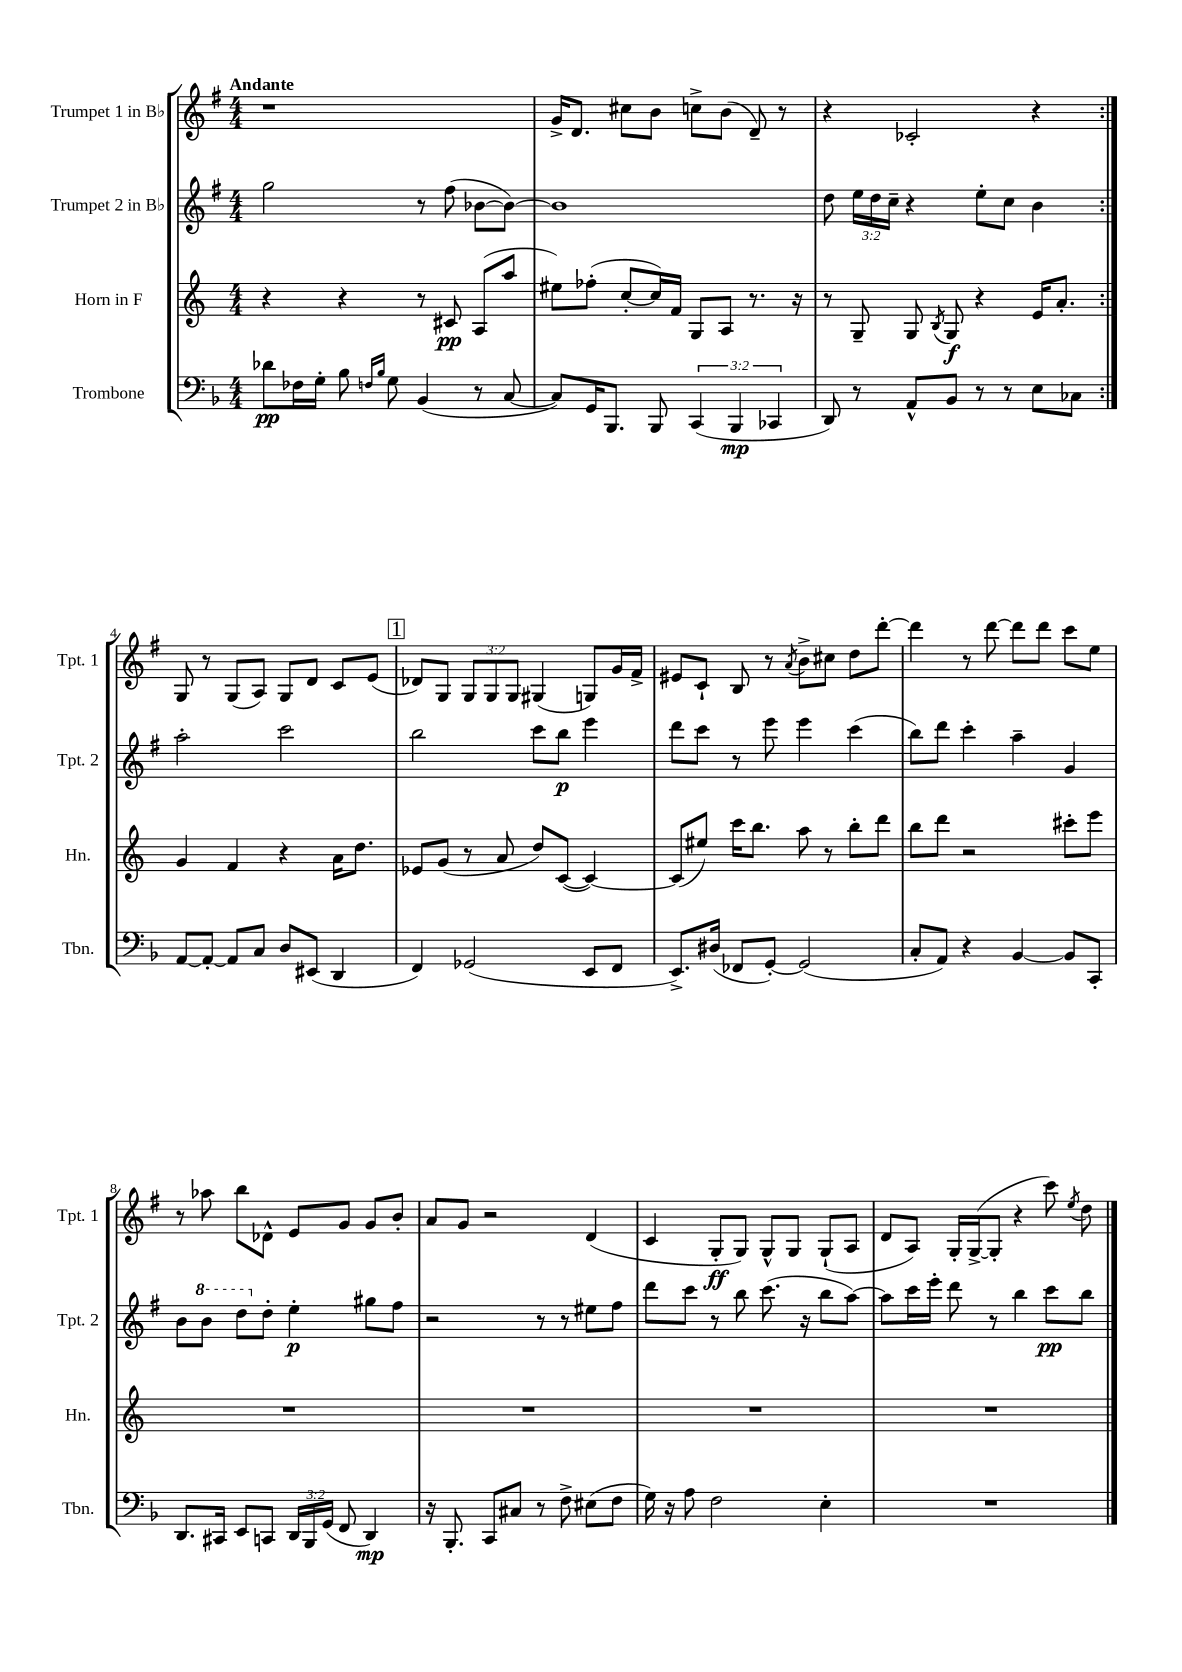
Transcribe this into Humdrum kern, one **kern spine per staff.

**kern	**kern	**kern	**kern
*staff4	*staff3	*staff2	*staff1
*clefF4	*clefG2	*clefG2	*clefG2
*k[b-]	*k[]	*k[f#]	*k[f#]
*M4/4	*M4/4	*M4/4	*M4/4
8d-\L	4r	2gg\	1r
16F-\L	.	.	.
16G'\JJ	.	.	.
8B-\	4r	.	.
16qqF/LL	.	.	.
16qqB-/JJ	.	.	.
8G\	.	.	.
(4BB-/	8r	8r	.
.	8c#/	(8ff#\	.
8r	(8A/L	[8b-\L	.
[8C/	8aa/J	8b-\_J)	.
=	=	=	=
8C/]L)	8ee#\L)	1b-]	16g^/LK
.	.	.	8.d/J
16GG/K	(8ff-'\J	.	.
8.BBB-/J	.	.	.
.	[8cc'/L	.	8cc#\L
8BBB-/	16cc/]L)	.	8b\J
.	16f/JJ	.	.
(6CC/	8G/L	.	8cc^\L
.	8A/J	.	(8b\J
6BBB-/	.	.	.
.	8.r	.	8d~/)
6CC-/	.	.	.
.	.	.	8r
.	16r	.	.
=	=	=	=
8DD/)	8r	8dd\	4r
8r	8G~/	24ee\LL	.
.	.	24dd\	.
.	.	24cc~\JJ	.
8AA^^/L	8G/	4r	2c-'/
.	8qB/	.	.
8BB-/J	8G/	.	.
8r	4r	8ee'\L	.
8r	.	8cc\J	.
8E\L	16e/LK	4b\	4r
.	8.a'/J	.	.
8C-\J	.	.	.
=:|!	=:|!	=:|!	=:|!
[8AA/L	4g/	2aa'\	8G/
8AA'/_J	.	.	8r
8AA/]L	4f/	.	(8G/L
8C/J	.	.	8A/J)
8D/L	4r	2ccc\	8G/L
(8EE#/J	.	.	8d/J
4DD/	16a\LK	.	8c/L
.	8.dd\J	.	.
.	.	.	(8e/J
=	=	=	=
4FF/)	8e-/L	2bb\	8d-/L)
.	(8g/J	.	8G/J
(2GG-/	8r	.	12G/L
.	.	.	12G/
.	8a/	.	.
.	.	.	12G/J
.	8dd/L)	8ccc\L	(4G#/
.	([8c/J	8bb\J	.
8EE/L	4c/_)	4eee\	8G/L)
8FF/J	.	.	16g/L
.	.	.	16f#^/JJ
=	=	=	=
8.EE^/L)	(8c/]L	8ddd\L	8e#/L
.	8ee#/J)	8ccc\J	8c`/J
(16D#/Jk	.	.	.
8FF-/L	16ccc\LK	8r	8B/
.	8.bb\J	.	.
[8GG'/J)	.	8eee\	8r
.	.	.	8qa/
(2GG/]	8aa\	4eee\	8b^\L
.	8r	.	8cc#\J
.	8bb'\L	(4ccc\	8dd\L
.	8ddd\J	.	[8ddd'\J
=	=	=	=
8C'/L	8bb\L	8bb\L)	4ddd\]
8AA/J)	8ddd\J	8ddd\J	.
4r	2r	4ccc'\	8r
.	.	.	[8ddd\
[4BB-/	.	4aa~\	8ddd\]L
.	.	.	8ddd\J
8BB-/]L	8ccc#'\L	4g/	8ccc\L
8CC'/J	8eee\J	.	8ee\J
=	=	=	=
8.DD/L	1r	8b\L	8r
.	.	8bb\J	8aa-\
16CC#/Jk	.	.	.
8EE/L	.	8ddd\L	8bb\L
8CC/J	.	8dd'\J	8d-^^\J
24DD/LL	.	4ee'\	8e/L
24BBB-/	.	.	.
(24GG/JJ	.	.	.
8FF/	.	.	8g/J
4DD/)	.	8gg#\L	8g/L
.	.	8ff#\J	8b'/J
=	=	=	=
16r	1r	2r	8a/L
8.BBB-'/	.	.	.
.	.	.	8g/J
8CC/L	.	.	2r
8C#/J	.	.	.
8r	.	8r	.
8F^\	.	8r	.
(8E#\L	.	8ee#\L	(4d/
8F\J	.	8ff#\J	.
=	=	=	=
16G\)	1r	8ddd\L	4c/
16r	.	.	.
8A\	.	8ccc\J	.
2F\	.	8r	8G'/L
.	.	8bb\	8G/J)
.	.	(8.ccc\	8G^^/L
.	.	.	8G/J
.	.	16r	.
4E'\	.	8bb\L	(8G`/L
.	.	[8aa\J)	8A/J
=	=	=	=
1r	1r	8aa\]L	8d/L
.	.	16ccc\L	8A/J)
.	.	16eee'\JJ	.
.	.	8ddd\	16G'/LL
.	.	.	([16G^/J
.	.	8r	8G'/]J
.	.	4bb\	4r
.	.	8ccc\L	8ccc\)
.	.	.	8qee/
.	.	8bb\J	8dd\
==	==	==	==
*-	*-	*-	*-
